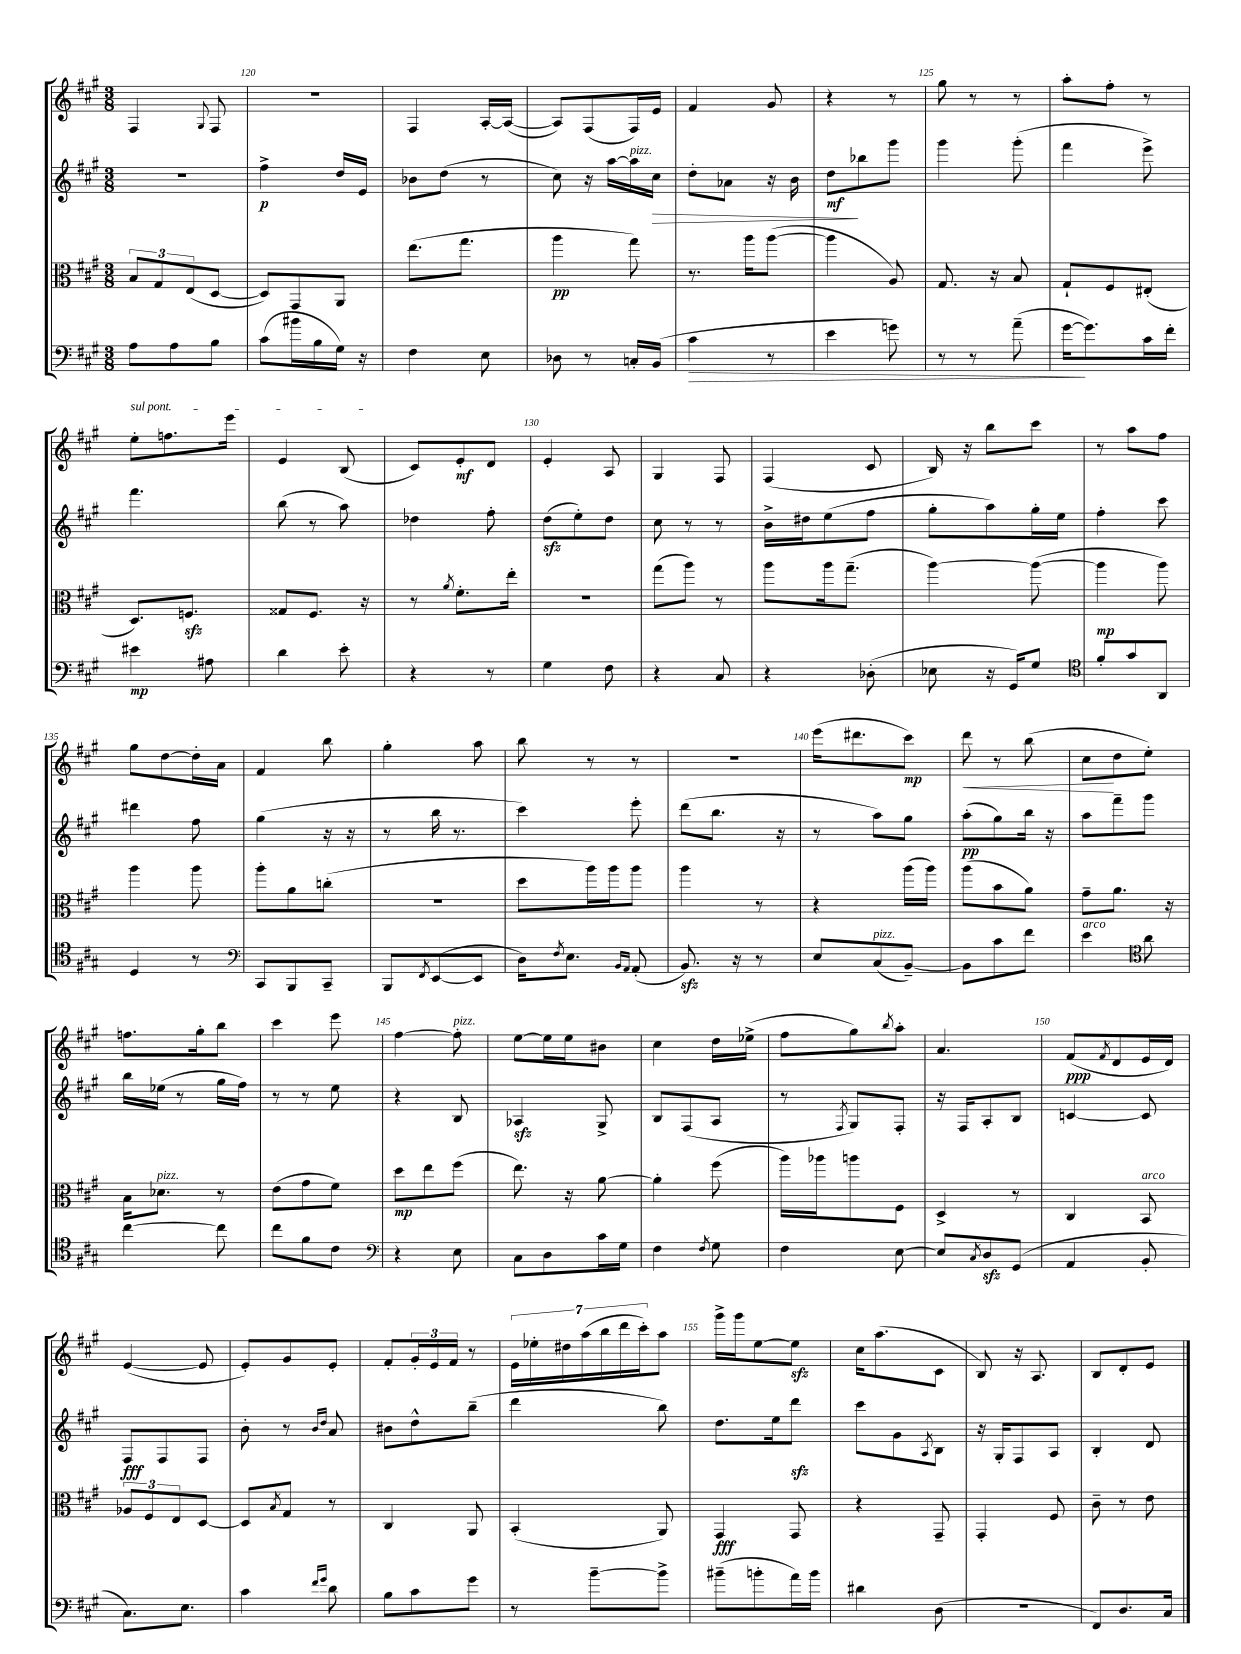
<<
\new StaffGroup <<
\new Staff = "s0" {
    \clef treble \key a \major \numericTimeSignature \time 3/8
    fis4 \appoggiatura { gis8 } fis8 |
    R4. |
    fis4 a16~-. a16~( |
    a8) fis8( fis16) e'16 |
    fis'4 gis'8 |
    r4 r8 |
    gis''8 r8 r8 |
    a''8-. fis''8-. r8 |
    \once \override TextSpanner.bound-details.left.text = \markup { \italic "sul pont." } e''8-.\startTextSpan f''8. e'''16 |
    e'4 b8\stopTextSpan( |
    cis'8) e'8-.\mf d'8 |
    e'4-. a8 |
    gis4 fis8 |
    fis4( cis'8 |
    b16) r16 b''8 cis'''8 |
    r8 a''8 fis''8 |
    gis''8 d''8~ d''16-. a'16 |
    fis'4 b''8 |
    gis''4-. a''8 |
    b''8 r8 r8 |
    R4. |
    e'''16( dis'''8. cis'''8\mp) |
    d'''8\< r8 b''8( |
    cis''8\! d''8 e''8-.) |
    f''8. gis''16-. b''8 |
    cis'''4 e'''8 |
    fis''4~ fis''8-.^\markup { \italic "pizz." } |
    e''8~ e''16 e''16 bis'8 |
    cis''4 d''16 ees''16->( |
    fis''8 gis''8) \acciaccatura { b''8 } a''8-. |
    a'4. |
    fis'8\ppp( \acciaccatura { fis'8 } d'8 e'16 d'16) |
    e'4~( e'8 |
    e'8-.) gis'8 e'8-. |
    fis'8-. \tuplet 3/2 { gis'16-. e'16 fis'16 } r8 |
    \tuplet 7/4 { e'16 ees''16-. dis''16 a''16( b''16 d'''16 cis'''16-.) } a''8 |
    gis'''16-> gis'''16 e''8~ e''8\sfz |
    cis''16 a''8.( cis'8 |
    b8) r16 a8. |
    b8 d'8-. e'8 \bar "|." |
}
\new Staff = "s1" {
    \clef treble \key a \major \numericTimeSignature \time 3/8
    R4. |
    fis''4->\p d''16 e'16 |
    bes'8 d''8( r8 |
    cis''8) r16 a''16~ a''16^\markup { \italic "pizz." } cis''16\> |
    d''8-. aes'8 r16 b'16 |
    d''8\mf\! bes''8 gis'''8 |
    gis'''4 gis'''8-.( |
    fis'''4 e'''8->) |
    fis'''4. |
    b''8( r8 a''8) |
    des''4 fis''8-. |
    d''8\sfz( e''8-.) d''8 |
    cis''8 r8 r8 |
    b'16-> dis''16 e''8( fis''8 |
    gis''8-. a''8) gis''16-. e''16 |
    fis''4-. cis'''8 |
    dis'''4 fis''8 |
    gis''4( r16 r16 |
    r8 b''16 r8. |
    cis'''4) e'''8-. |
    d'''8( b''8. r16 |
    r8 a''8) gis''8 |
    a''8-.\pp( gis''8) b''16 r16 |
    a''8 fis'''8-- gis'''8 |
    b''16 ees''16( r8 gis''16 fis''16) |
    r8 r8 e''8 |
    r4 b8 |
    aes4\sfz gis8-> |
    b8 fis8( a8 |
    r8 \acciaccatura { fis8 } gis8) fis8-. |
    r16 fis16 a8-. b8 |
    c'4~ c'8 |
    fis8\fff fis8 fis8 |
    b'8-. r8 \grace { b'16 d''16 } a'8 |
    bis'8 d''8-^ b''8--( |
    d'''4 b''8) |
    d''8. e''16 d'''8\sfz |
    cis'''8 gis'8 \acciaccatura { a8 } b8 |
    r16 gis16-. fis8 a8 |
    b4-. d'8 \bar "|." |
}
\new Staff = "s2" {
    \clef alto \key a \major \numericTimeSignature \time 3/8
    \tuplet 3/2 { b8 gis8 e8( } d8~ |
    d8) gis,8 a,8 |
    e''8.( gis''8. |
    a''4\pp gis''8) |
    r8. a''16 a''8~( |
    a''4 a8) |
    gis8. r16 b8 |
    gis8-! fis8 eis8-.( |
    d8.) f8.\sfz |
    gisis8 fis8. r16 |
    r8 \acciaccatura { a'8 } fis'8.-. e''16-. |
    R4. |
    gis''8( a''8) r8 |
    a''8 a''16 gis''8.--( |
    a''4~) a''8~( |
    a''4\mp a''8) |
    a''4 a''8 |
    a''8-. a'8 c''8-.( |
    R4. |
    d''8 a''16) a''16 a''8 |
    a''4 r8 |
    r4 a''16( a''16) |
    a''8( b'8 a'8) |
    gis'8-- a'8. r16 |
    b16 des'8.^\markup { \italic "pizz." } r8 |
    e'8( gis'8 fis'8) |
    d''8\mp e''8 fis''8( |
    e''8.) r16 a'8~ |
    a'4-. fis''8( |
    a''16) aes''16 a''8 fis8 |
    d4-> r8 |
    cis4 b,8^\markup { \italic "arco" } |
    \tuplet 3/2 { aes8 fis8 e8 } d8~ |
    d8 \acciaccatura { b8 } gis8 r8 |
    cis4 a,8 |
    b,4-.( a,8) |
    gis,4\fff gis,8 |
    r4 gis,8-- |
    gis,4-. fis8 |
    cis'8-- r8 e'8 \bar "|." |
}
\new Staff = "s3" {
    \clef bass \key a \major \numericTimeSignature \time 3/8
    a8 a8 b8 |
    cis'8( bis'16 b16 gis16) r16 |
    fis4 e8 |
    des8 r8 c16-. b,16( |
    cis'4\> r8 |
    e'4 g'8) |
    r8 r8 a'8--( |
    gis'16~\! gis'8.) cis'16 fis'16-. |
    eis'4\mp ais8 |
    d'4 e'8-. |
    r4 r8 |
    gis4 fis8 |
    r4 cis8 |
    r4 des8-.( |
    ees8 r16 gis,16) gis8 |
    \clef tenor fis'8-. gis'8 a,8 |
    d4 r8 |
    \clef bass cis,8 b,,8 cis,8-- |
    b,,8 \acciaccatura { fis,8 } e,8~( e,8 |
    d16) \acciaccatura { fis8 } e8. \grace { b,16 a,16 } a,8-.( |
    b,8.\sfz) r16 r8 |
    e8 cis8^\markup { \italic "pizz." }( b,8~--) |
    b,8 cis'8 fis'8 |
    e'4^\markup { \italic "arco" } \clef tenor a'8 |
    cis''4~ cis''8 |
    cis''8 fis'8 cis'8 |
    \clef bass r4 e8 |
    cis8 d8 cis'16 gis16 |
    fis4 \acciaccatura { fis8 } gis8 |
    fis4 e8~ |
    e8 \acciaccatura { cis8 } d8\sfz gis,8( |
    a,4 b,8-. |
    cis8.) e8. |
    cis'4 \grace { fis'16 gis'16 } d'8 |
    b8 cis'8 gis'8 |
    r8 b'8~-- b'8-> |
    bis'8--( b'8-. a'16) b'16 |
    dis'4 d8( |
    R4. |
    fis,8) d8. cis16 \bar "|." |
}
>>
>>
\layout { \context { \Score currentBarNumber = #119 \override BarNumber.break-visibility = ##(#f #t #t) barNumberVisibility = #(every-nth-bar-number-visible 5) } }
